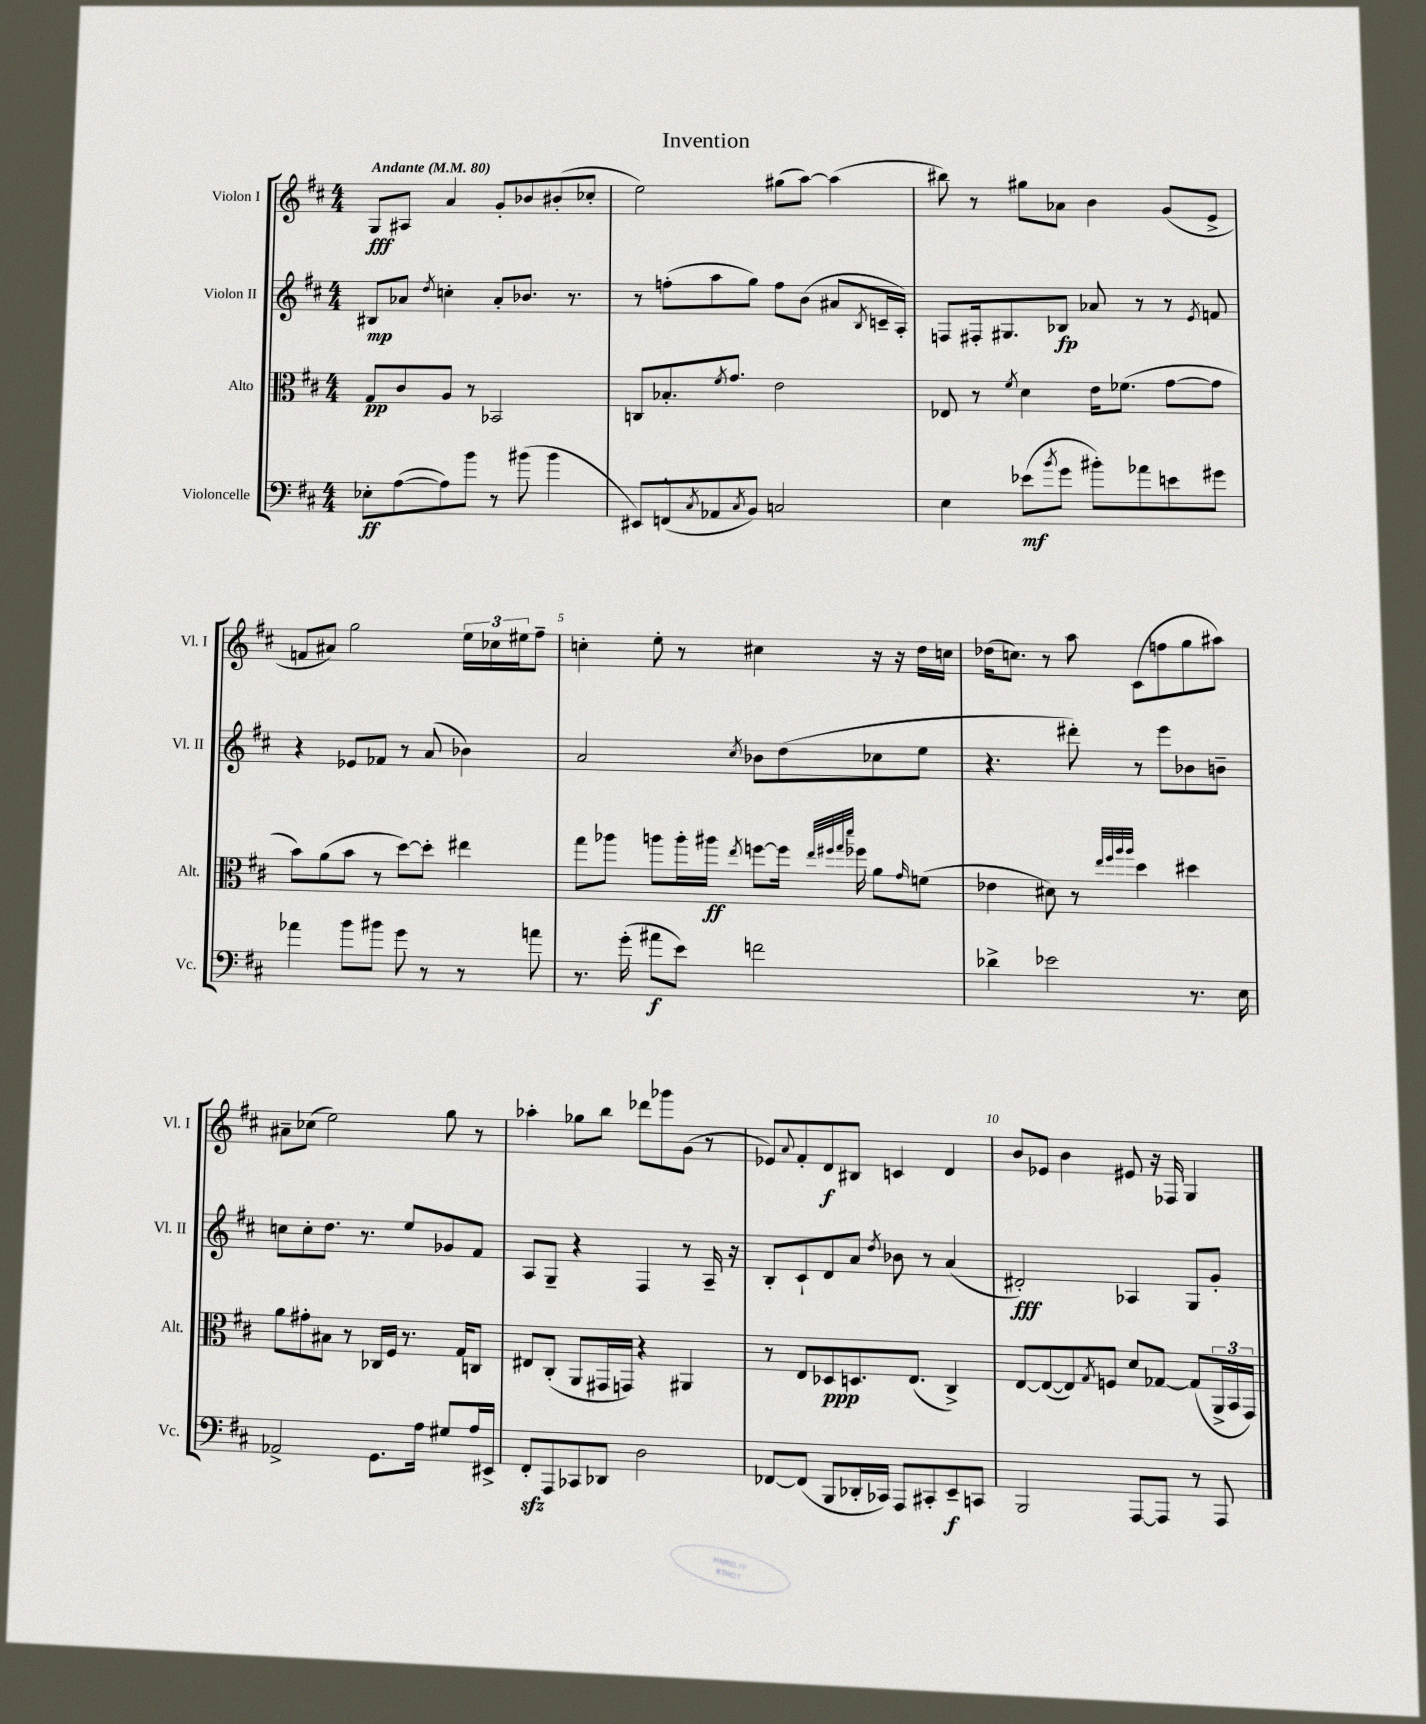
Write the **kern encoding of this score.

**kern	**kern	**kern	**kern
*staff4	*staff3	*staff2	*staff1
*clefF4	*clefC3	*clefG2	*clefG2
*k[f#c#]	*k[f#c#]	*k[f#c#]	*k[f#c#]
*M4/4	*M4/4	*M4/4	*M4/4
*MM80	*MM80	*MM80	*MM80
8E-'\L	8G/L	8B#/L	8G/L
([8A\	8c#/	8a-/J	8A#/J
.	.	8qdd/	.
8A\])	8A/J	4cc'\	4a/
8b\J	8r	.	.
8r	2BB-/	8a-'/L	8g'/L
(8b#\	.	8.b-/J	8b-/
4b#\	.	.	(8b#'/
.	.	8.r	.
.	.	.	8cc-'/J
=	=	=	=
8EE#/L)	8C/L	8r	2ee\)
(8FF^^/	8.B-'/	(8ff'\L	.
8qC#/	.	.	.
8AA-/	.	8aa\	.
.	8qf#/	.	.
.	8.g/J	.	.
8qC#/	.	.	.
8BB/J)	.	8gg\J)	.
2C/	2e\	8ff\L	(8gg#\L
.	.	(8b\J	[8aa\J)
.	.	8a#/L	(4aa\]
.	.	8qB/	.
.	.	16c~/L	.
.	.	16A'/JJ)	.
=	=	=	=
4E\	8E-/	8F/L	8bb#\)
.	8r	16F#'/k	8r
.	.	8.G#/	.
.	8qf#/	.	.
(8e-\L	4d\	.	8gg#\L
8qb/	.	.	.
8g\J	.	8B-/J	8a-\J
8b#'\L)	16e\LK	8a-/	4b\
.	(8.f-\J	.	.
8a-\	.	8r	.
8e\	[8g\L	8r	(8g/L
.	.	8qe/	.
8g#\J	8g\]J	8f/	8e^/J
=	=	=	=
4a-\	8b\L)	4r	8f/L
.	(8a\	.	8a#/J)
8b\L	8b\J	8e-/L	2gg\
8b#\J	8r	8f-/J	.
8g\	[8dd\L)	8r	.
8r	8dd'\]J	(8a/	.
8r	4ee#\	4b-\)	24ee\LL
.	.	.	24cc-\
.	.	.	24ee#\J
8a\	.	.	8ff#~\J
=	=	=	=
8.r	8gg\L	2a/	4cc'\
.	8aa-\J	.	.
(16g'\	.	.	.
8a#\L	8aa\L	.	8ee'\
8e\J)	16aa'\L	.	8r
.	16aa#\JJ	.	.
.	8qee/	8qcc#/	.
2f\	[8ff\L	8b-\L	4cc#\
.	16ff\]Jk	(8dd\	.
.	32qqee/LLL	.	.
.	32qqff#/	.	.
.	32qqgg/	.	.
.	32qqddd/JJJ	.	.
.	16ff-\	.	.
.	8a\L	8cc-\	16r
.	.	.	16r
.	16qqg/	.	.
.	(8f\J	8ee\J	16dd\LL
.	.	.	16cc\JJ
=	=	=	=
4d-^\	4e-\	4.r	(16dd-\LK
.	.	.	8.cc\J)
2e-\	8d#\)	.	8r
.	8r	8ddd#'\)	8aa\
.	32qqee/LLL	.	.
.	32qqff#/	.	.
.	32qqaa/	.	.
.	32qqaa/JJJ	.	.
.	4dd\	8r	(8c#\L
.	.	8eee\L	8ff\
8.r	4dd#\	8b-\	8gg\
.	.	8b~\J	8aa#\J)
16E\	.	.	.
=	=	=	=
2AA-^/	8a\L	8cc\L	8a#~\L
.	8g#'\	8cc'\	(8cc-\J
.	8B#\J	8.dd\J	2ee\)
.	8r	.	.
.	.	8.r	.
8.GG\L	16C-/LL	.	.
.	16F#/JJ	.	.
.	8.r	8ee/L	.
16A\Jk	.	.	.
8G#/L	.	8g-/	8gg\
.	16G/LK	.	.
16A/L	8C/J	8f#/J	8r
16EE#^/JJ	.	.	.
=	=	=	=
8FF#'/L	8E#/L	8A/L	4aa-'\
8AAA/	(8C#'/J	8G~/J	.
8CC-/	8AA/L	4r	8gg-\L
8DD-/J	16GG#/L	.	8bb\J
.	16GG/JJ)	.	.
2D\	4r	4F#/	8ddd-\L
.	.	.	8ggg-\
.	4AA#/	8r	(8g\J
.	.	16A~/	8r
.	.	16r	.
=	=	=	=
[8FF-/L	8r	8B'/L	8e-/L)
.	.	.	8qqa/
(8FF-/]J	8E/L	8c#`/	8f#'/
8BBB/L	8D-/	8d/	8d/
16DD-'/L	8.D/	8a/J	8B#/J
16CC-/JJ)	.	.	.
.	.	8qdd/	.
8AAA/L	.	8b-\	4c/
.	(8.E/J	.	.
8CC#'/	.	8r	.
8EE~/	4C#^/)	(4a/	4d/
8CC/J	.	.	.
=	=	=	=
2BBB/	[8E/L	2d#'/)	8b/L
.	(8E/_	.	8e-/J
.	8E/])	.	4b\
.	8qG/	.	.
.	8F/J	.	.
[8AAA/L	8d/L	4A-/	8e#/
8AAA/]J	[8G-/J	.	16r
.	.	.	16F-/
8r	(8G-/]L	8G/L	4G/
8AAA/	24AA^/L	8g'/J	.
.	24BB/	.	.
.	24GG/JJ)	.	.
==	==	==	==
*-	*-	*-	*-
